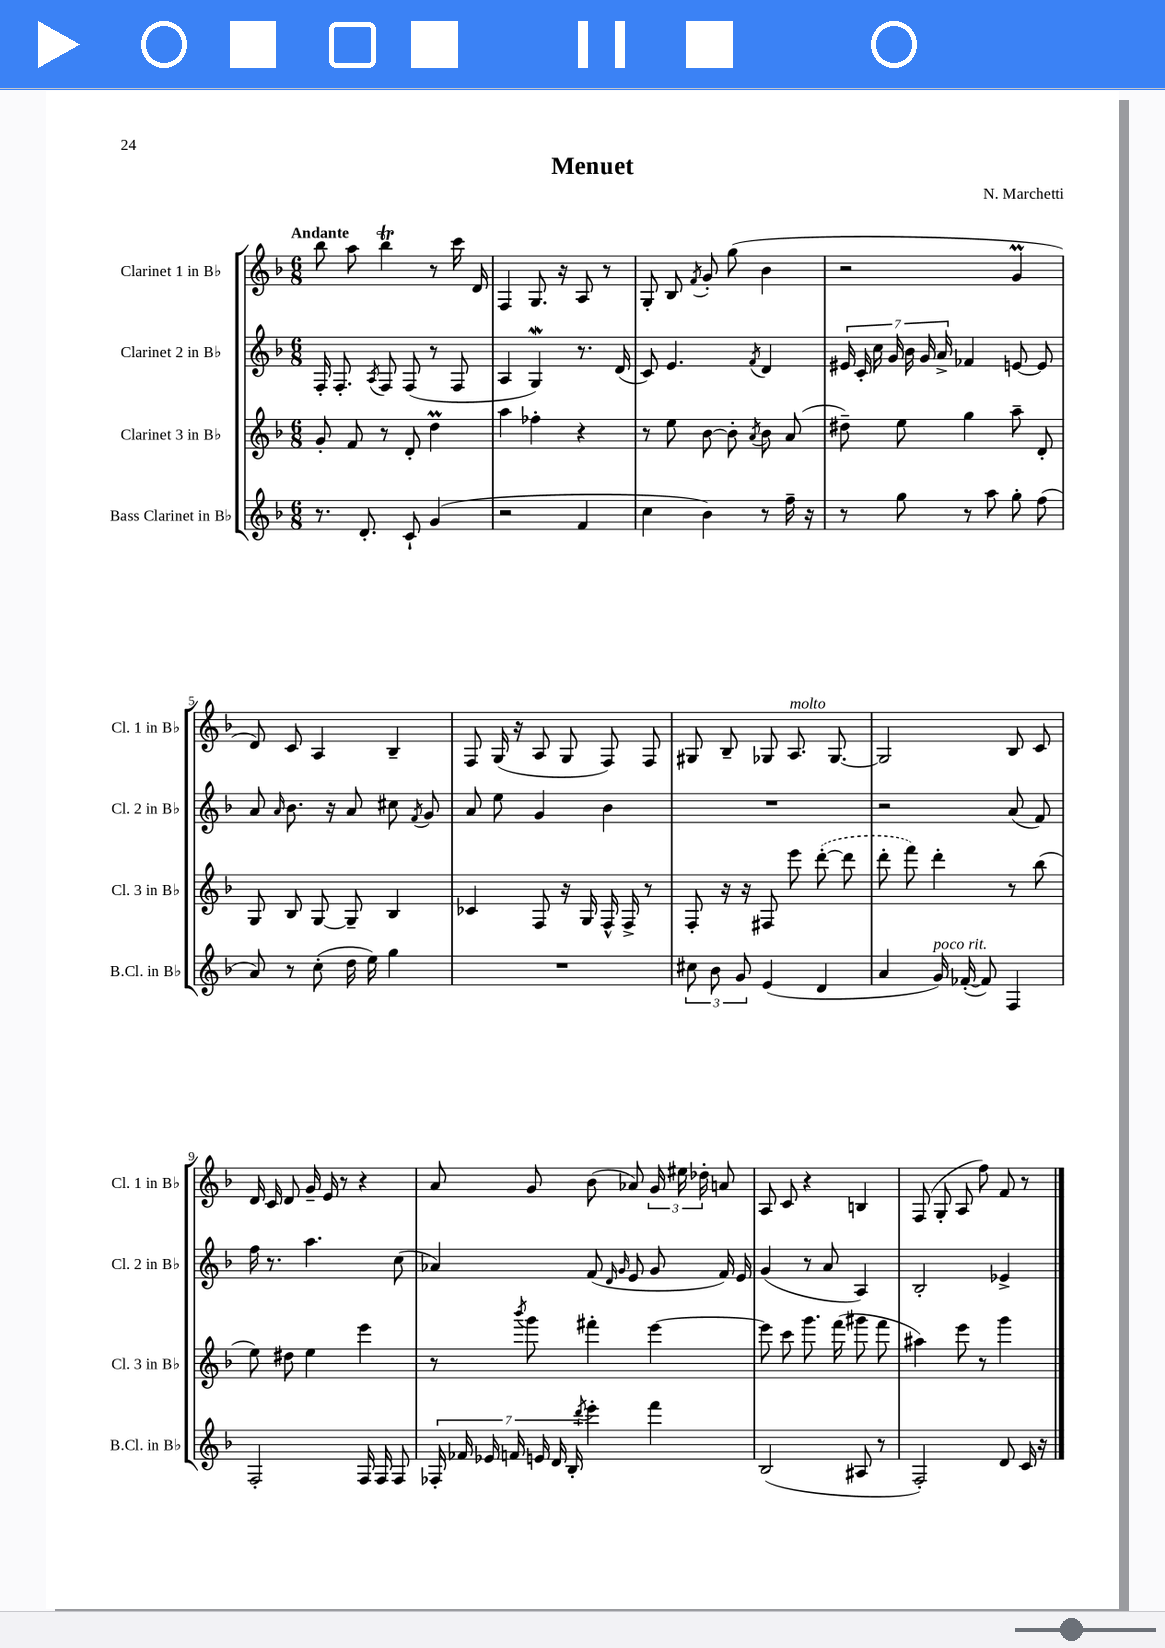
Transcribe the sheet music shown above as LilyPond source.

\header { title = "Menuet" composer = "N. Marchetti" }
<<
\new StaffGroup <<
\new Staff = "s0" \with { instrumentName = "Clarinet 1 in Bb" shortInstrumentName = "Cl. 1 in Bb" } {
    \clef treble \key f \major \numericTimeSignature \time 6/8 \tempo "Andante"
    \autoBeamOff bes''8 a''8 bes''4\trill r8 c'''16 d'16 |
    f4 g8. r16 a8 r8 |
    g8-. bes8 \acciaccatura { f'8 } g'8-. g''8( bes'4 |
    r2 g'4\prall |
    d'8) c'8 a4 bes4-- |
    f8 g16( r16 a8 g8 f8) f8 |
    gis8 bes8-- ges8 a8.^\markup { \italic "molto" } ges8.~ |
    ges2 bes8 c'8 |
    d'16 c'16 d'8 g'16-- e'16 r8 r4 |
    a'8 g'8 bes'8( aes'8) \tuplet 3/2 { g'16 eis''16 des''16-. } a'8 |
    a8 c'8 r4 b4 |
    f8( g8-. a8 f''8) f'8 r8 \bar "|." |
}
\new Staff = "s1" \with { instrumentName = "Clarinet 2 in Bb" shortInstrumentName = "Cl. 2 in Bb" } {
    \clef treble \key f \major \numericTimeSignature \time 6/8
    \autoBeamOff f16-. f8.-. \acciaccatura { a8 } f8 f8( r8 f8 |
    a4 g4\mordent) r8. d'16( |
    c'8) e'4. \acciaccatura { f'8 } d'4 |
    \tuplet 7/4 { eis'16 c'16-. c''16 g'16 bes'16 g'16 a'16-> } fes'4 e'8~ e'8 |
    a'8 \grace { a'16 } bes'8. r16 a'8 cis''8 \acciaccatura { f'8 } g'8 |
    a'8 e''8 g'4 bes'4 |
    R2. |
    r2 a'8( f'8) |
    f''16 r8. a''4. c''8( |
    aes'4) f'8( \grace { d'16 g'16 } e'8 g'8 f'16) e'16 |
    g'4( r8 a'8 a4) |
    bes2-. ees'4-> \bar "|." |
}
\new Staff = "s2" \with { instrumentName = "Clarinet 3 in Bb" shortInstrumentName = "Cl. 3 in Bb" } {
    \clef treble \key f \major \numericTimeSignature \time 6/8
    \autoBeamOff g'8-. f'8 r8 d'8-. d''4\prall |
    a''4 fes''4-. r4 |
    r8 e''8 bes'8~ bes'8-. \acciaccatura { a'8 } bes'8 a'8( |
    dis''8--) e''8 g''4 a''8-- d'8-. |
    g8 bes8 g8~ g8-- bes4 |
    ces'4 f8 r16 g16 f16-^ f16-> r8 |
    f8-. r16 r16 fis8 e'''8 \once \slurDashed d'''8~-.( d'''8 |
    d'''8-. f'''8) d'''4-. r8 bes''8( |
    e''8) dis''8 e''4 e'''4 |
    r8 \acciaccatura { bes'''8 } g'''8 fis'''4-. e'''4~ |
    e'''8 c'''8 g'''8. f'''16( gis'''8 f'''8 |
    ais''4) e'''8 r8 g'''4 \bar "|." |
}
\new Staff = "s3" \with { instrumentName = "Bass Clarinet in Bb" shortInstrumentName = "B.Cl. in Bb" } {
    \clef treble \key f \major \numericTimeSignature \time 6/8
    \autoBeamOff r8. d'8.-. c'8-! g'4( |
    r2 f'4 |
    c''4 bes'4) r8 f''16-- r16 |
    r8 g''8 r8 a''8 g''8-. f''8( |
    a'8) r8 c''8-.( d''16 e''16) g''4 |
    R2. |
    \tuplet 3/2 { cis''8 bes'8 g'8 } e'4( d'4 |
    a'4 g'16^\markup { \italic "poco rit." }) fes'16~-.( fes'8) f4 |
    f2-. f16 f16 f8 |
    \tuplet 7/4 { fes16-. fes'16 ees'16 f'16 e'16 d'16 bes16-. } \acciaccatura { d'''8 } e'''4-. f'''4 |
    bes2( ais8 r8 |
    f2-.) d'8 c'16 r16 \bar "|." |
}
>>
>>
